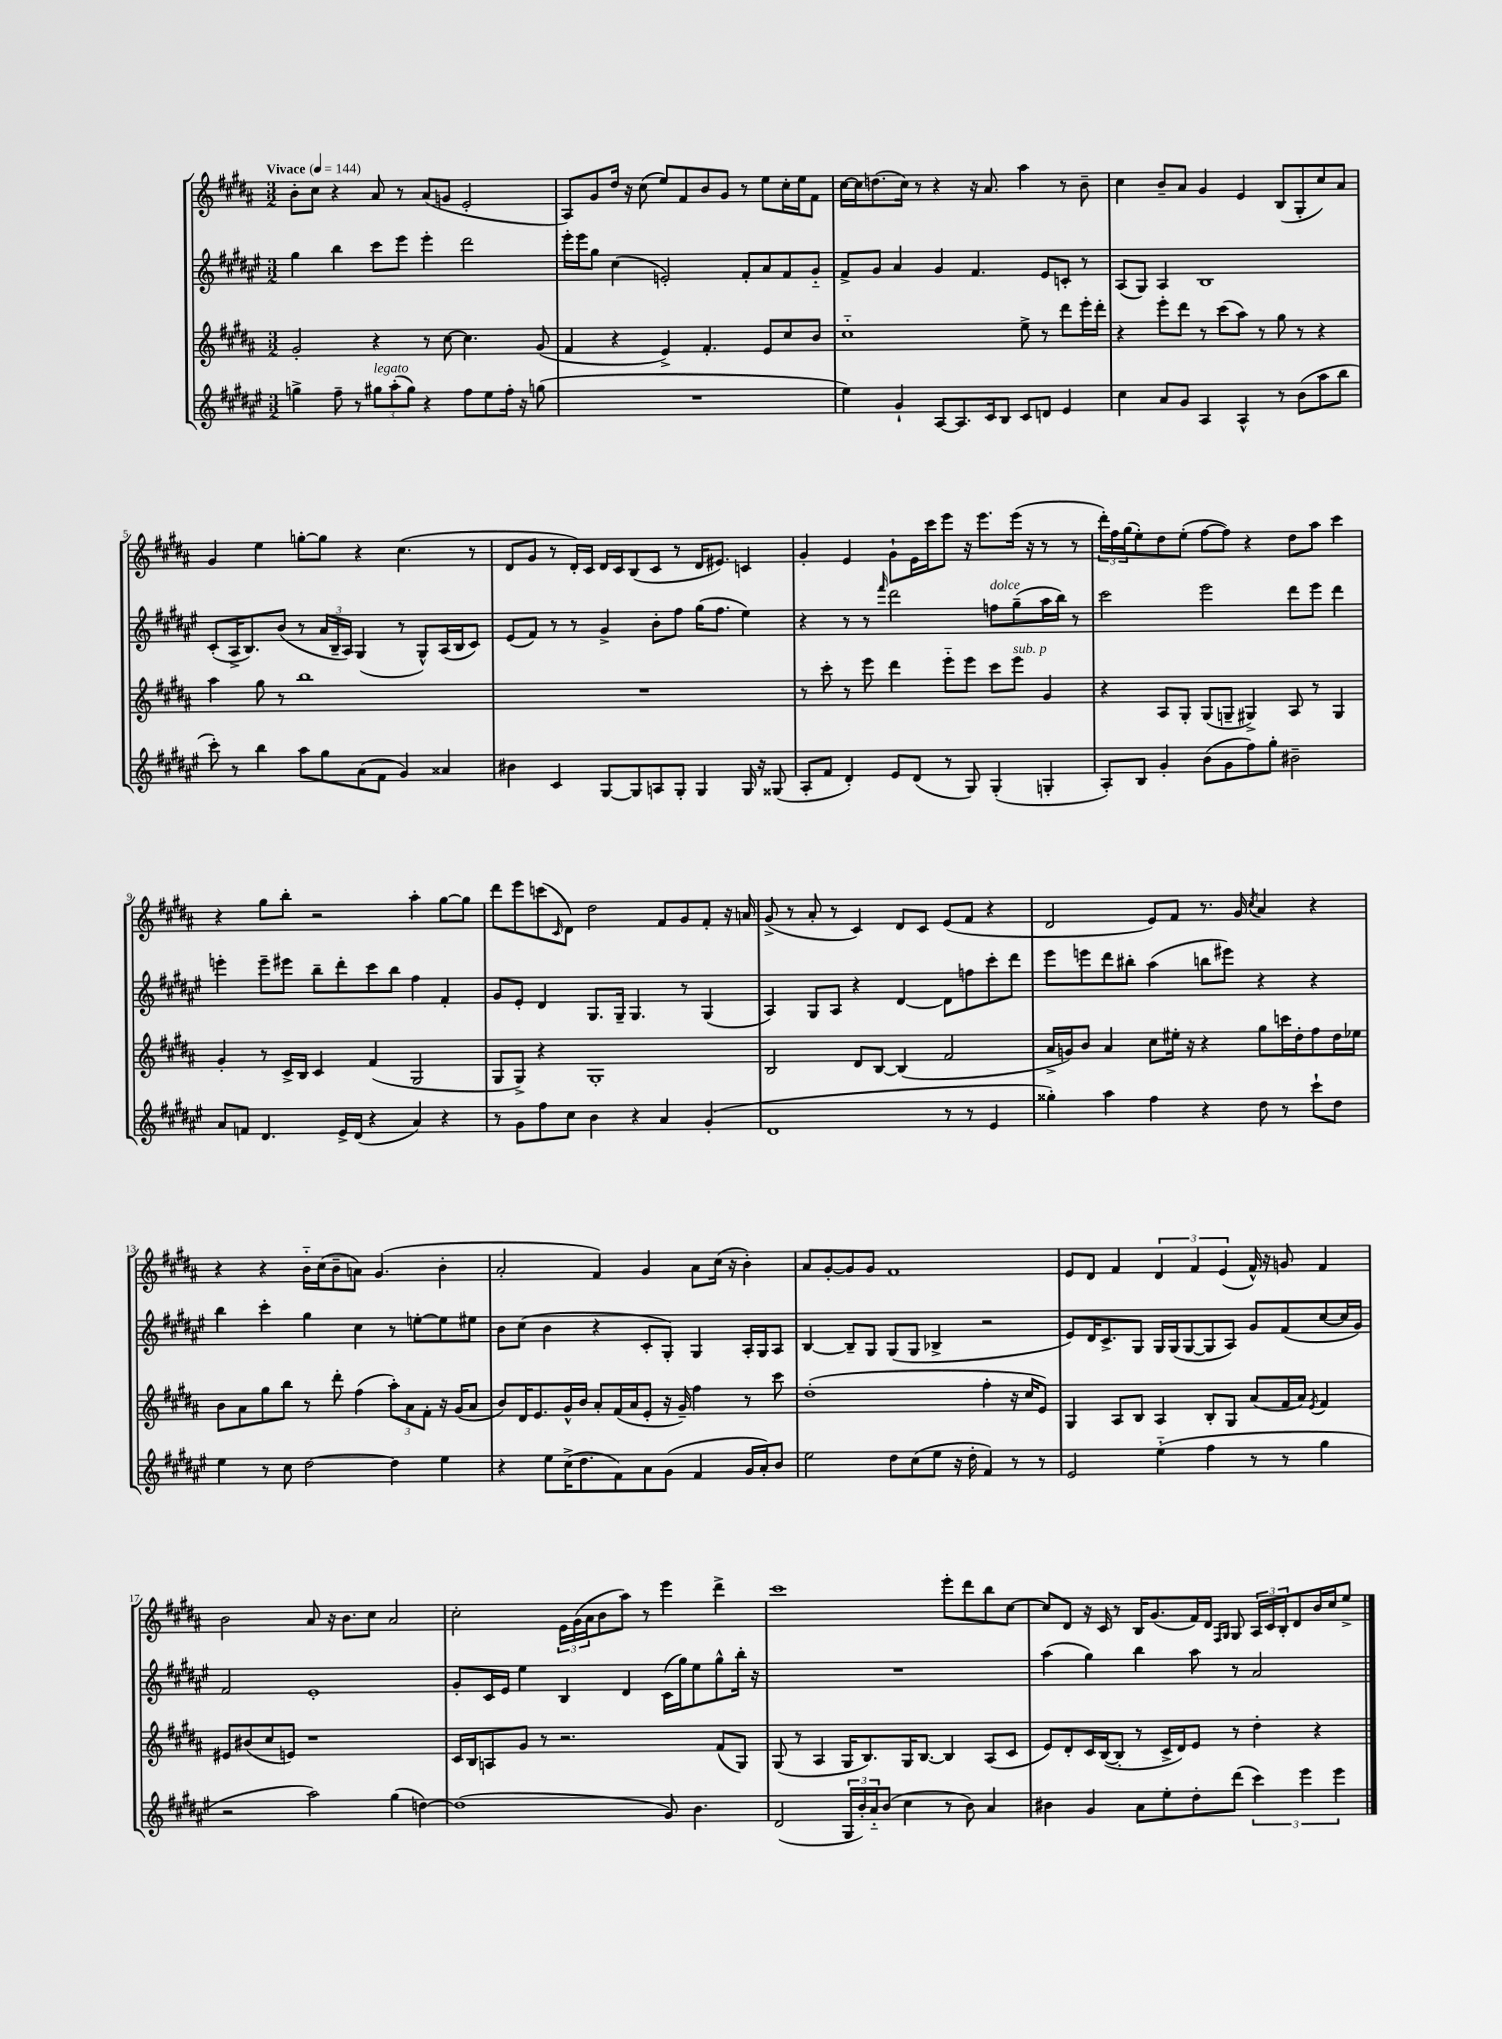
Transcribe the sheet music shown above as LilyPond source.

<<
\new StaffGroup <<
\new Staff = "s0" {
    \clef treble \key b \major \numericTimeSignature \time 3/2 \tempo "Vivace" 4 = 144
    b'8-. cis''8 r4 ais'8 r8 ais'8( g'8 e'2-. |
    ais8) gis'8 dis''16 r16 cis''8( e''8) fis'8 b'8 gis'8 r8 e''8 cis''16-. e''16 fis'8 |
    cis''16~ cis''16 d''8.( cis''16) r8 r4 r16 ais'8. ais''4 r8 b'8-- |
    cis''4 b'8-- ais'8 gis'4 e'4 b8( gis8-. cis''8) ais'8 |
    gis'4 e''4 g''8~-. g''8 r4 cis''4.( r8 |
    dis'8 gis'8 r8 dis'16-.) cis'16 dis'16 cis'16 b8( cis'8 r8 dis'16 eis'8.) c'4 |
    gis'4-. e'4 gis'8-! e'16 cis'''16 e'''8 r16 e'''8. e'''16( r16 r8 r8 |
    \tuplet 3/2 { dis'''16-.) fis''16 gis''16( } e''8-.) dis''8 e''8-.( fis''8~ fis''8) r4 dis''8 ais''8 cis'''4 |
    r4 gis''8 b''8-. r2 ais''4-. gis''8~ gis''8 |
    dis'''8 e'''8 c'''8( \grace { cis'16 } dis'8) dis''2 fis'8 gis'8 fis'8-. r16 a'16 |
    gis'8->( r8 ais'8-. r8 cis'4) dis'8 cis'8 e'8( fis'8 r4 |
    dis'2 e'8) fis'8 r8. gis'16 \acciaccatura { cis''8 } ais'4 r4 |
    r4 r4 b'16-_ cis''16( b'8-- a'8) gis'4.( b'4-. |
    ais'2-. fis'4) gis'4 ais'8 cis''16( r16 b'4-.) |
    ais'8 gis'8~-. gis'8 gis'8 fis'1 |
    e'8 dis'8 fis'4 \tuplet 3/2 { dis'4 fis'4 e'4( } fis'16-^) r16 g'8 fis'4 |
    b'2 ais'8 r16 b'8. cis''8 ais'2 |
    cis''2-. \tuplet 3/2 { e'16 gis'16( ais'16 } b'8 ais''8) r8 e'''4 dis'''4-> |
    cis'''1 e'''8-. dis'''8 b''8 cis''8~ |
    cis''8 dis'8 r16 cis'16 r8 b16 gis'8.( fis'16) dis'16 \grace { fis16 gis16 } gis8 \tuplet 3/2 { ais16 cis'16 b16-. } dis'8 b'16 cis''16 e''8-> \bar "|." |
}
\new Staff = "s1" {
    \clef treble \key fis \major \numericTimeSignature \time 3/2
    gis''4 b''4 cis'''8 eis'''8 eis'''4-. dis'''2 |
    eis'''16-. eis'''16 gis''8 cis''4( e'2-.) fis'8-. ais'8 fis'8 gis'8-_ |
    fis'8-> gis'8 ais'4 gis'4 fis'4. eis'8 c'8-. r8 |
    ais8( gis8) ais4 b1 |
    cis'8-.( ais16-> b8.) b'8( r8 \tuplet 3/2 { ais'16 b16-- ais16) } gis4( r8 gis8-^) ais16( b16 cis'8) |
    eis'8( fis'8) r8 r8 gis'4-> b'8-. fis''8 gis''16( fis''8. eis''4) |
    r4 r8 r8 \grace { fis'''16 } dis'''2 f''8^\markup { \italic "dolce" } gis''8--( ais''16 b''16) r8 |
    cis'''2 eis'''2 dis'''8 eis'''8 dis'''4 |
    e'''4-. e'''8-- eis'''8 b''8-- dis'''8-. cis'''8 b''8 fis''4 fis'4-. |
    gis'8 eis'8-. dis'4 gis8. gis16-- gis4. r8 gis4( |
    ais4) gis8 ais8 r4 dis'4~ dis'8 f''8 cis'''8-. dis'''8 |
    eis'''8 e'''8 dis'''8 bis''8-. ais''4( b''8 eis'''8) r4 r4 |
    b''4 cis'''4-. gis''4 cis''4 r8 e''8~-. e''8 eis''8 |
    b'8 cis''8( b'4 r4 cis'8-. gis8-.) gis4 ais16-. gis16 ais8 |
    b4~ b8-- gis8 gis8( gis8 bes4-> r2 |
    eis'8) dis'16 cis'8.-> gis8 gis16 gis16( gis8~ gis8 ais8) gis'8 fis'8( cis''8~ cis''16 gis'16) |
    fis'2 eis'1-. |
    gis'8-. cis'16 eis'16 eis''4 b4 dis'4 cis'16( gis''16) eis''8 gis''8-^ b''16-. r16 |
    R1. |
    ais''4( gis''4) b''4 ais''8 r8 ais'2 \bar "|." |
}
\new Staff = "s2" {
    \clef treble \key b \major \numericTimeSignature \time 3/2
    gis'2-. r4 r8 cis''8~ cis''4. gis'8( |
    fis'4 r4 e'4->) fis'4.-. e'8 cis''8 b'8 |
    cis''1-_ e''8-> r8 dis'''8 e'''16-. dis'''16-. |
    r4 e'''8-. dis'''8 r8 cis'''8( ais''8) r8 gis''8 r8 r4 |
    ais''4 gis''8 r8 b''1 |
    R1. |
    r8 cis'''8-. r8 e'''8 dis'''4 e'''8-_ e'''8 cis'''8 e'''8^\markup { \italic "sub. p" } gis'4 |
    r4 ais8 gis8-. gis8( g8-- gis4->) ais8 r8 gis4 |
    gis'4-. r8 cis'16-> b16 cis'4 fis'4( gis2 |
    gis8 gis8->) r4 gis1-. |
    b2 dis'8 b8~ b4( fis'2 |
    ais'16-> g'16) b'8 ais'4 cis''8 eis''16-. r16 r4 gis''8 c'''16 dis''16-. fis''8 dis''16 ees''16 |
    b'8 ais'8 gis''8 b''8 r8 dis'''8-. fis''4( \tuplet 3/2 { ais''8-.) ais'8 fis'8-. } r16 gis'16( ais'8 |
    b'8) dis'16 e'8. gis'16-^ b'16 ais'8-. fis'16( ais'16 e'8-. r16 gis'16--) fis''4 r8 cis'''8 |
    dis''1-.( fis''4-. r16 cis''16 e'8) |
    gis4 ais8 b8 ais4 b8-. gis8 ais'8( fis'16 ais'16) \acciaccatura { e'8 } fis'4 |
    eis'8 bis'8( cis''8 e'8) r1 |
    cis'16 b16 a8 gis'8 r8 r2. fis'8( gis8) |
    gis8( r8 ais4 gis16 b8.) gis16 b8.~ b4 ais8( cis'8 |
    e'8) dis'8-. cis'16 b16~( b8-. r8 cis'16-> dis'16) e'8 r8 dis''4-. r4 \bar "|." |
}
\new Staff = "s3" {
    \clef treble \key fis \major \numericTimeSignature \time 3/2
    g''4-> fis''8-- r8 \tuplet 3/2 { gis''8^\markup { \italic "legato" } ais''8-.( gis''8) } r4 fis''8 eis''8 fis''16-. r16 g''8( |
    R1. |
    eis''4) gis'4-! ais8~ ais8. cis'16 b8 cis'8 d'8 eis'4 |
    cis''4 ais'8 gis'8 ais4 ais4-^ r8 b'8( ais''8 b''8 |
    cis'''8-.) r8 b''4 ais''8 gis''8 ais'8( fis'8 gis'4) aisis'4 |
    bis'4 cis'4 gis8~ gis8 a8 gis8-. gis4 gis16 r16 gisis8( |
    ais8-. fis'8 dis'4-.) eis'8 dis'8( r8 gis8) gis4-.( g4-. |
    ais8-.) b8 gis'4-. b'8( gis'8 fis''8) gis''8-. bis'2-- |
    ais'8 f'8 dis'4. eis'16-> dis'16( r4 ais'4) r4 |
    r8 gis'8 fis''8 cis''8 b'4 r4 ais'4 gis'4-.( |
    dis'1 r8 r8 eis'4 |
    gisis''4-.) ais''4 fis''4 r4 dis''8 r8 cis'''8-! dis''8 |
    eis''4 r8 cis''8 dis''2~ dis''4 eis''4 |
    r4 eis''8 cis''16->( dis''8. fis'8) ais'8 gis'8( fis'4 gis'16 ais'16-.) b'8 |
    eis''2 dis''8 cis''8( eis''8 r16 dis''16-. fis'4) r8 r8 |
    eis'2 eis''4-_( fis''4 r8 r8 gis''4 |
    r2 ais''2) gis''4( d''4~) |
    d''1( gis'8) b'4. |
    dis'2( \tuplet 3/2 { gis16 b'16-.) ais'16-_ } b'8( cis''4 r8 b'8) ais'4 |
    bis'4 gis'4 ais'8 eis''8-. dis''8-. dis'''8( \tuplet 3/2 { cis'''4) eis'''4 eis'''4 } \bar "|." |
}
>>
>>
